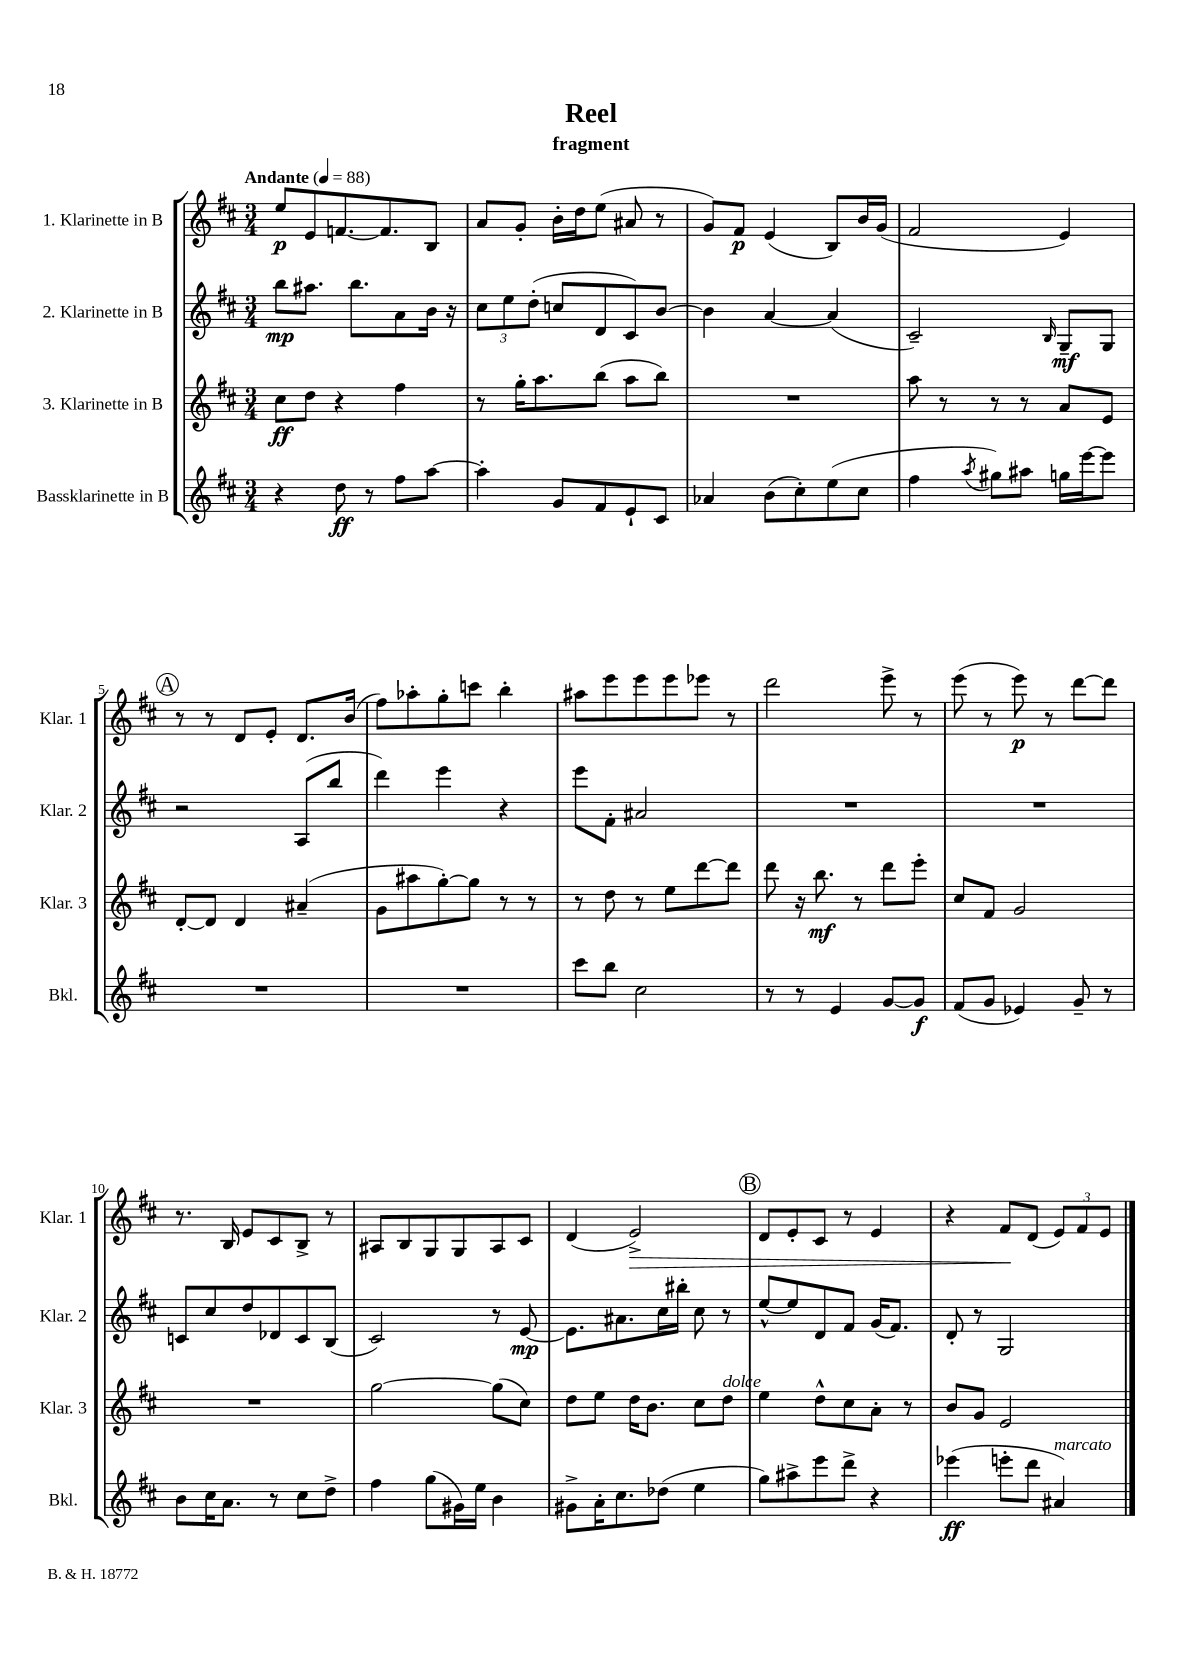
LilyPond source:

\header { title = "Reel" subtitle = "fragment" }
<<
\new StaffGroup <<
\new Staff = "s0" \with { instrumentName = "1. Klarinette in B" shortInstrumentName = "Klar. 1" } {
    \clef treble \key d \major \numericTimeSignature \time 3/4 \tempo "Andante" 4 = 88
    e''8\p e'8 f'8.~ f'8. b8 |
    a'8 g'8-. b'16-. d''16 e''8( ais'8 r8 |
    g'8) fis'8\p e'4( b8) b'16 g'16( |
    fis'2 e'4) |
    \mark \markup { \circle "A" } r8 r8 d'8 e'8-. d'8. b'16( |
    fis''8) aes''8-. g''8-. c'''8 b''4-. |
    ais''8 e'''8 e'''8 e'''8 ees'''8 r8 |
    d'''2 e'''8-> r8 |
    e'''8( r8 e'''8\p) r8 d'''8~ d'''8 |
    r8. b16 e'8 cis'8 b8-> r8 |
    ais8 b8 g8 g8 ais8 cis'8 |
    d'4( e'2->\>) |
    \mark \markup { \circle "B" } d'8 e'8-. cis'8 r8 e'4 |
    r4 fis'8\! d'8( \tuplet 3/2 { e'8) fis'8 e'8 } \bar "|." |
}
\new Staff = "s1" \with { instrumentName = "2. Klarinette in B" shortInstrumentName = "Klar. 2" } {
    \clef treble \key d \major \numericTimeSignature \time 3/4
    b''8\mp ais''8. b''8. a'8 b'16 r16 |
    \tuplet 3/2 { cis''8 e''8 d''8-.( } c''8 d'8 cis'8) b'8~ |
    b'4 a'4~ a'4( |
    cis'2--) \grace { b16 } g8--\mf g8 |
    \mark \markup { \circle "A" } r2 a8( b''8 |
    d'''4) e'''4 r4 |
    e'''8 fis'8-. ais'2 |
    R2. |
    R2. |
    c'8 cis''8 d''8 des'8 c'8 b8( |
    cis'2) r8 e'8~\mp |
    e'8. ais'8. cis''16 bis''16-. cis''8 r8 |
    \mark \markup { \circle "B" } e''8~-^ e''8 d'8 fis'8 g'16( fis'8.) |
    d'8-. r8 g2 \bar "|." |
}
\new Staff = "s2" \with { instrumentName = "3. Klarinette in B" shortInstrumentName = "Klar. 3" } {
    \clef treble \key d \major \numericTimeSignature \time 3/4
    cis''8\ff d''8 r4 fis''4 |
    r8 g''16-. a''8. b''8( a''8 b''8) |
    R2. |
    a''8 r8 r8 r8 a'8 e'8 |
    \mark \markup { \circle "A" } d'8~-. d'8 d'4 ais'4--( |
    g'8 ais''8 g''8~-.) g''8 r8 r8 |
    r8 d''8 r8 e''8 d'''8~ d'''8 |
    d'''8 r16 b''8.\mf r8 d'''8 e'''8-. |
    cis''8 fis'8 g'2 |
    R2. |
    g''2~ g''8( cis''8) |
    d''8 e''8 d''16 b'8. cis''8 d''8^\markup { \italic "dolce" } |
    \mark \markup { \circle "B" } e''4 d''8-^ cis''8 a'8-. r8 |
    b'8 g'8 e'2 \bar "|." |
}
\new Staff = "s3" \with { instrumentName = "Bassklarinette in B" shortInstrumentName = "Bkl." } {
    \clef treble \key d \major \numericTimeSignature \time 3/4
    r4 d''8\ff r8 fis''8 a''8~ |
    a''4-. g'8 fis'8 e'8-! cis'8 |
    aes'4 b'8( cis''8-.) e''8( cis''8 |
    fis''4 \acciaccatura { a''8 } gis''8) ais''8 g''16 e'''16~ e'''8 |
    \mark \markup { \circle "A" } R2. |
    R2. |
    cis'''8 b''8 cis''2 |
    r8 r8 e'4 g'8~ g'8\f |
    fis'8( g'8 ees'4) g'8-- r8 |
    b'8 cis''16 a'8. r8 cis''8 d''8-> |
    fis''4 g''8( gis'16) e''16 b'4 |
    gis'8-> a'16-. cis''8. des''8( e''4 |
    \mark \markup { \circle "B" } g''8) ais''8-> e'''8 d'''8-> r4 |
    ees'''4\ff( e'''8-. d'''8 ais'4^\markup { \italic "marcato" }) \bar "|." |
}
>>
>>
